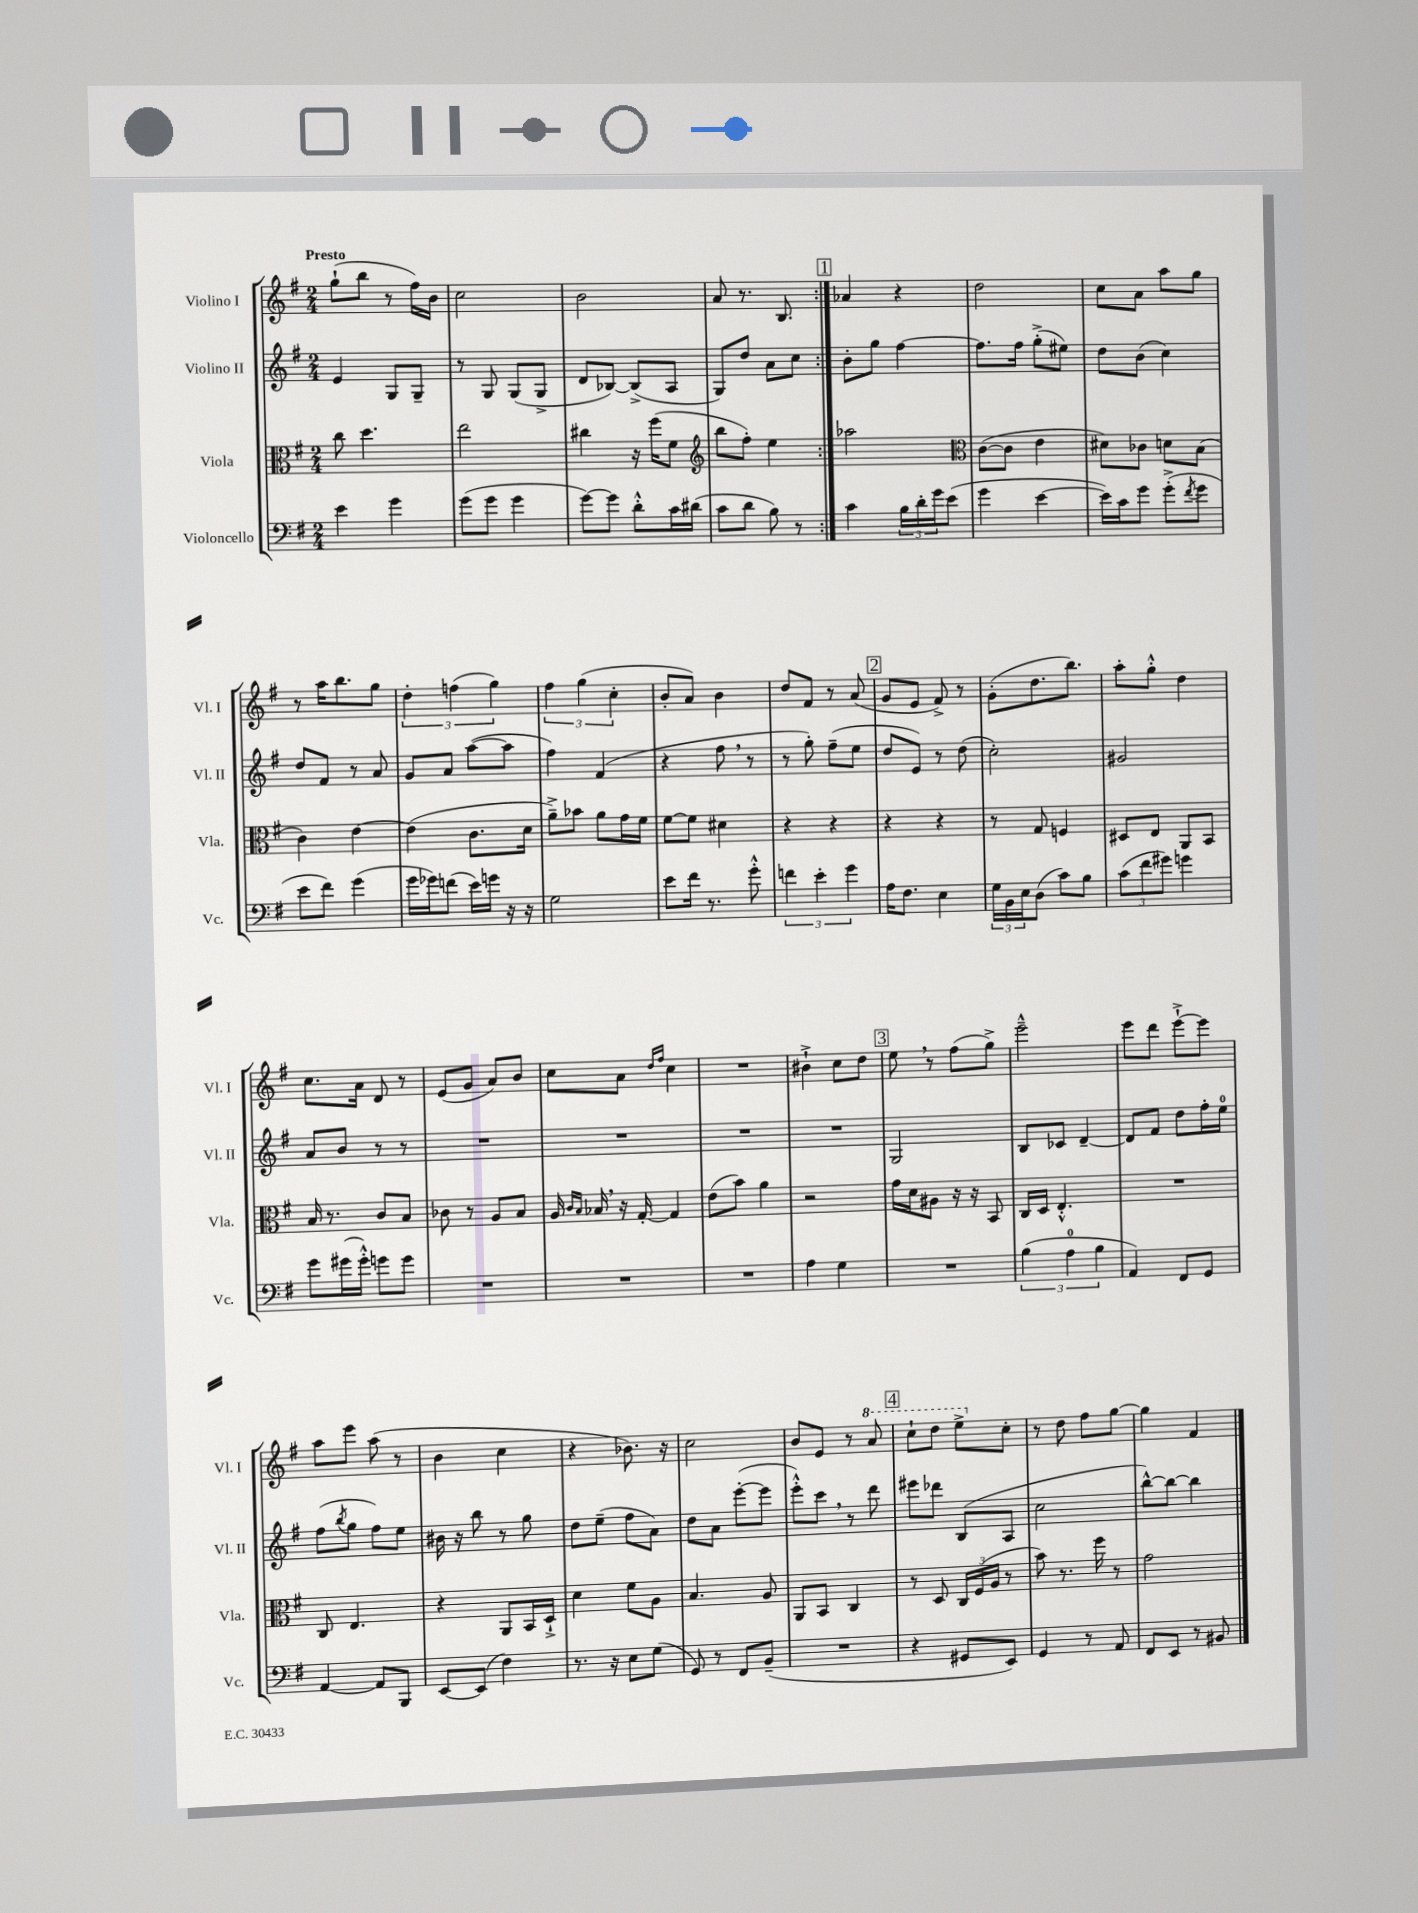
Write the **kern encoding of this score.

**kern	**kern	**kern	**kern
*staff4	*staff3	*staff2	*staff1
*clefF4	*clefC3	*clefG2	*clefG2
*k[f#]	*k[f#]	*k[f#]	*k[f#]
*M2/4	*M2/4	*M2/4	*M2/4
4e	8cc	4e	(8gg`
.	4.dd	.	8bb
4g	.	8G	8r
.	.	8G~	16ff#)
.	.	.	16b
=	=	=	=
(8g	2ee	8r	2cc
8g	.	8G	.
4g	.	(8G	.
.	.	8G^	.
=	=	=	=
[8g)	4cc#	8d	2b
8g]	.	[8B-)	.
8d'^^	16r	(8B-^]	.
.	(16ff#	.	.
16c	8f#	8A	.
(16d#	.	.	.
=	=	=	=
*	*clefG2	*	*
8c	8bb	8G)	8a
8d	8ff#')	8dd	8.r
8B)	4ee	8a	.
.	.	.	8.B
8r	.	8cc	.
=:|!	=:|!	=:|!	=:|!
4c	2aa-	8b'	4a-
.	.	8gg	.
24B	.	[4ff#	4r
24d'	.	.	.
24g	.	.	.
(8e	.	.	.
=	=	=	=
*	*clefC3	*	*
4g	([8c	8.ff#]	2dd
.	8c]	.	.
.	.	16ff#	.
[4e	4e	(8gg'^	.
.	.	8ee#)	.
=	=	=	=
16e])	8d#)	8dd	8cc
16c	.	.	.
8g	8c-	(8b	8a
(8g'^	8d	4cc)	8aa
8qf#	.	.	.
8g	(8B	.	8gg
=	=	=	=
8e	4c)	8dd	8r
8f#)	.	8f#	16aa
.	.	.	8.bb
(4g	[4e	8r	.
.	.	8a	8gg
=	=	=	=
16g	(4e]	8g	6dd'
16g-)	.	.	.
(8f	.	8a	.
.	.	.	(6ff
16e)	8.c	([8aa	.
16g	.	.	.
.	.	.	6gg)
16r	.	8aa]	.
16r	16d	.	.
=	=	=	=
2G	8a~^)	4ff#)	6ff#
.	8b-	.	.
.	.	.	(6gg
.	8a	(4f#	.
.	.	.	6cc'
.	16g	.	.
.	16f#	.	.
=	=	=	=
8e	[8f#	4r	8b'
16f#	8f#]	.	8a)
8.r	.	.	.
.	4d#	8ff#	4b
8g'^^	.	8r	.
=	=	=	=
6f	4r	8r	8dd
.	.	8gg')	8f#
6e'	.	.	.
.	4r	(8ff#~	8r
6g	.	.	.
.	.	8ee	(8a
=	=	=	=
16A	4r	8dd	8g
8.F#	.	.	.
.	.	8e)	8e
4E	4r	8r	8f#^)
.	.	(8dd	8r
=	=	=	=
24G	8r	2cc')	(8g'
24BB	.	.	.
24E	.	.	.
(8D	8G	.	8.dd
8c)	4F	.	.
.	.	.	8.bb)
8B	.	.	.
=	=	=	=
(12c	8D#	2g#	8aa'
12f#	.	.	.
.	8E	.	8gg'^^
12g#)	.	.	.
4g	8AA	.	4dd
.	8BB	.	.
=	=	=	=
8g	16B	8a	8.cc
.	8.r	.	.
(16g#	.	8b	.
16g#'^^)	.	.	16a
8g	8c	8r	8d
8g	8B	8r	8r
=	=	=	=
2r	8c-	2r	(8e
.	8r	.	8g
.	8A	.	8a)
.	8B	.	8b
=	=	=	=
2r	16A	2r	8cc
.	16qqc	.	.
.	16qqB	.	.
.	16B-	.	.
.	16r	.	8a
.	[16G'	.	.
.	.	.	16qqdd
.	.	.	16qqff#
.	4G]	.	4cc
=	=	=	=
2r	(8e	2r	2r
.	8b)	.	.
.	4a	.	.
=	=	=	=
4A	2r	2r	4b#`^
4G	.	.	8cc
.	.	.	8dd
=	=	=	=
2r	16g	2G	8ee
.	16d	.	.
.	8A#	.	8r
.	16r	.	(8ff#
.	16r	.	.
.	8BB	.	8gg^)
=	=	=	=
(6B	16C	8B	2eee~^^
.	16D	.	.
.	4.E'^^	8c-	.
6A	.	.	.
.	.	[4d~	.
6B	.	.	.
=	=	=	=
4AA)	2r	8d]	8eee
.	.	8f#	8ddd
8FF#	.	8dd	[8eee`^
8GG	.	16ff#'	8eee]
.	.	16ee	.
=	=	=	=
[4AA	8C	(8ff#	8aa
.	.	8qbb	.
.	4.E	8gg	8eee
8AA]	.	8ff#)	(8aa
8BBB	.	8ee	8r
=	=	=	=
[8EE	4r	16b#	4b
.	.	16r	.
(8EE]	.	8bb	.
4F#)	8AA	8r	4cc
.	16BB	8gg	.
.	16D`^	.	.
=	=	=	=
8.r	4d	8dd	4r
.	.	(8ee~	.
16r	.	.	.
8E	8f#	8ff#	8.b-)
(8G	8A	8a)	.
.	.	.	16r
=	=	=	=
8GG)	4.B	8dd	2cc
8r	.	8a	.
8FF#	.	([8eee'	.
(8BB~	8A	8eee]	.
=	=	=	=
2r	8AA	8eee'^^)	8b
.	8BB	8ccc	8e
.	4C	8r	8r
.	.	8ddd	8aa
=	=	=	=
4r	8r	8eee#	8ccc`
.	8D	8ddd-	8ddd
8GG#	24C	(8B	8eee^
.	(24F#	.	.
.	24A	.	.
8EE)	8r	8A	8cc'
=	=	=	=
4GG	8b)	2cc	8r
.	8.r	.	8dd
8r	.	.	8ff#
.	16ff#	.	.
8AA	8r	.	[8gg
=	=	=	=
8FF#	2g	[8bb^^)	4gg]
8EE	.	8bb_	.
8r	.	4bb]	4f#
8BB#	.	.	.
==	==	==	==
*-	*-	*-	*-
